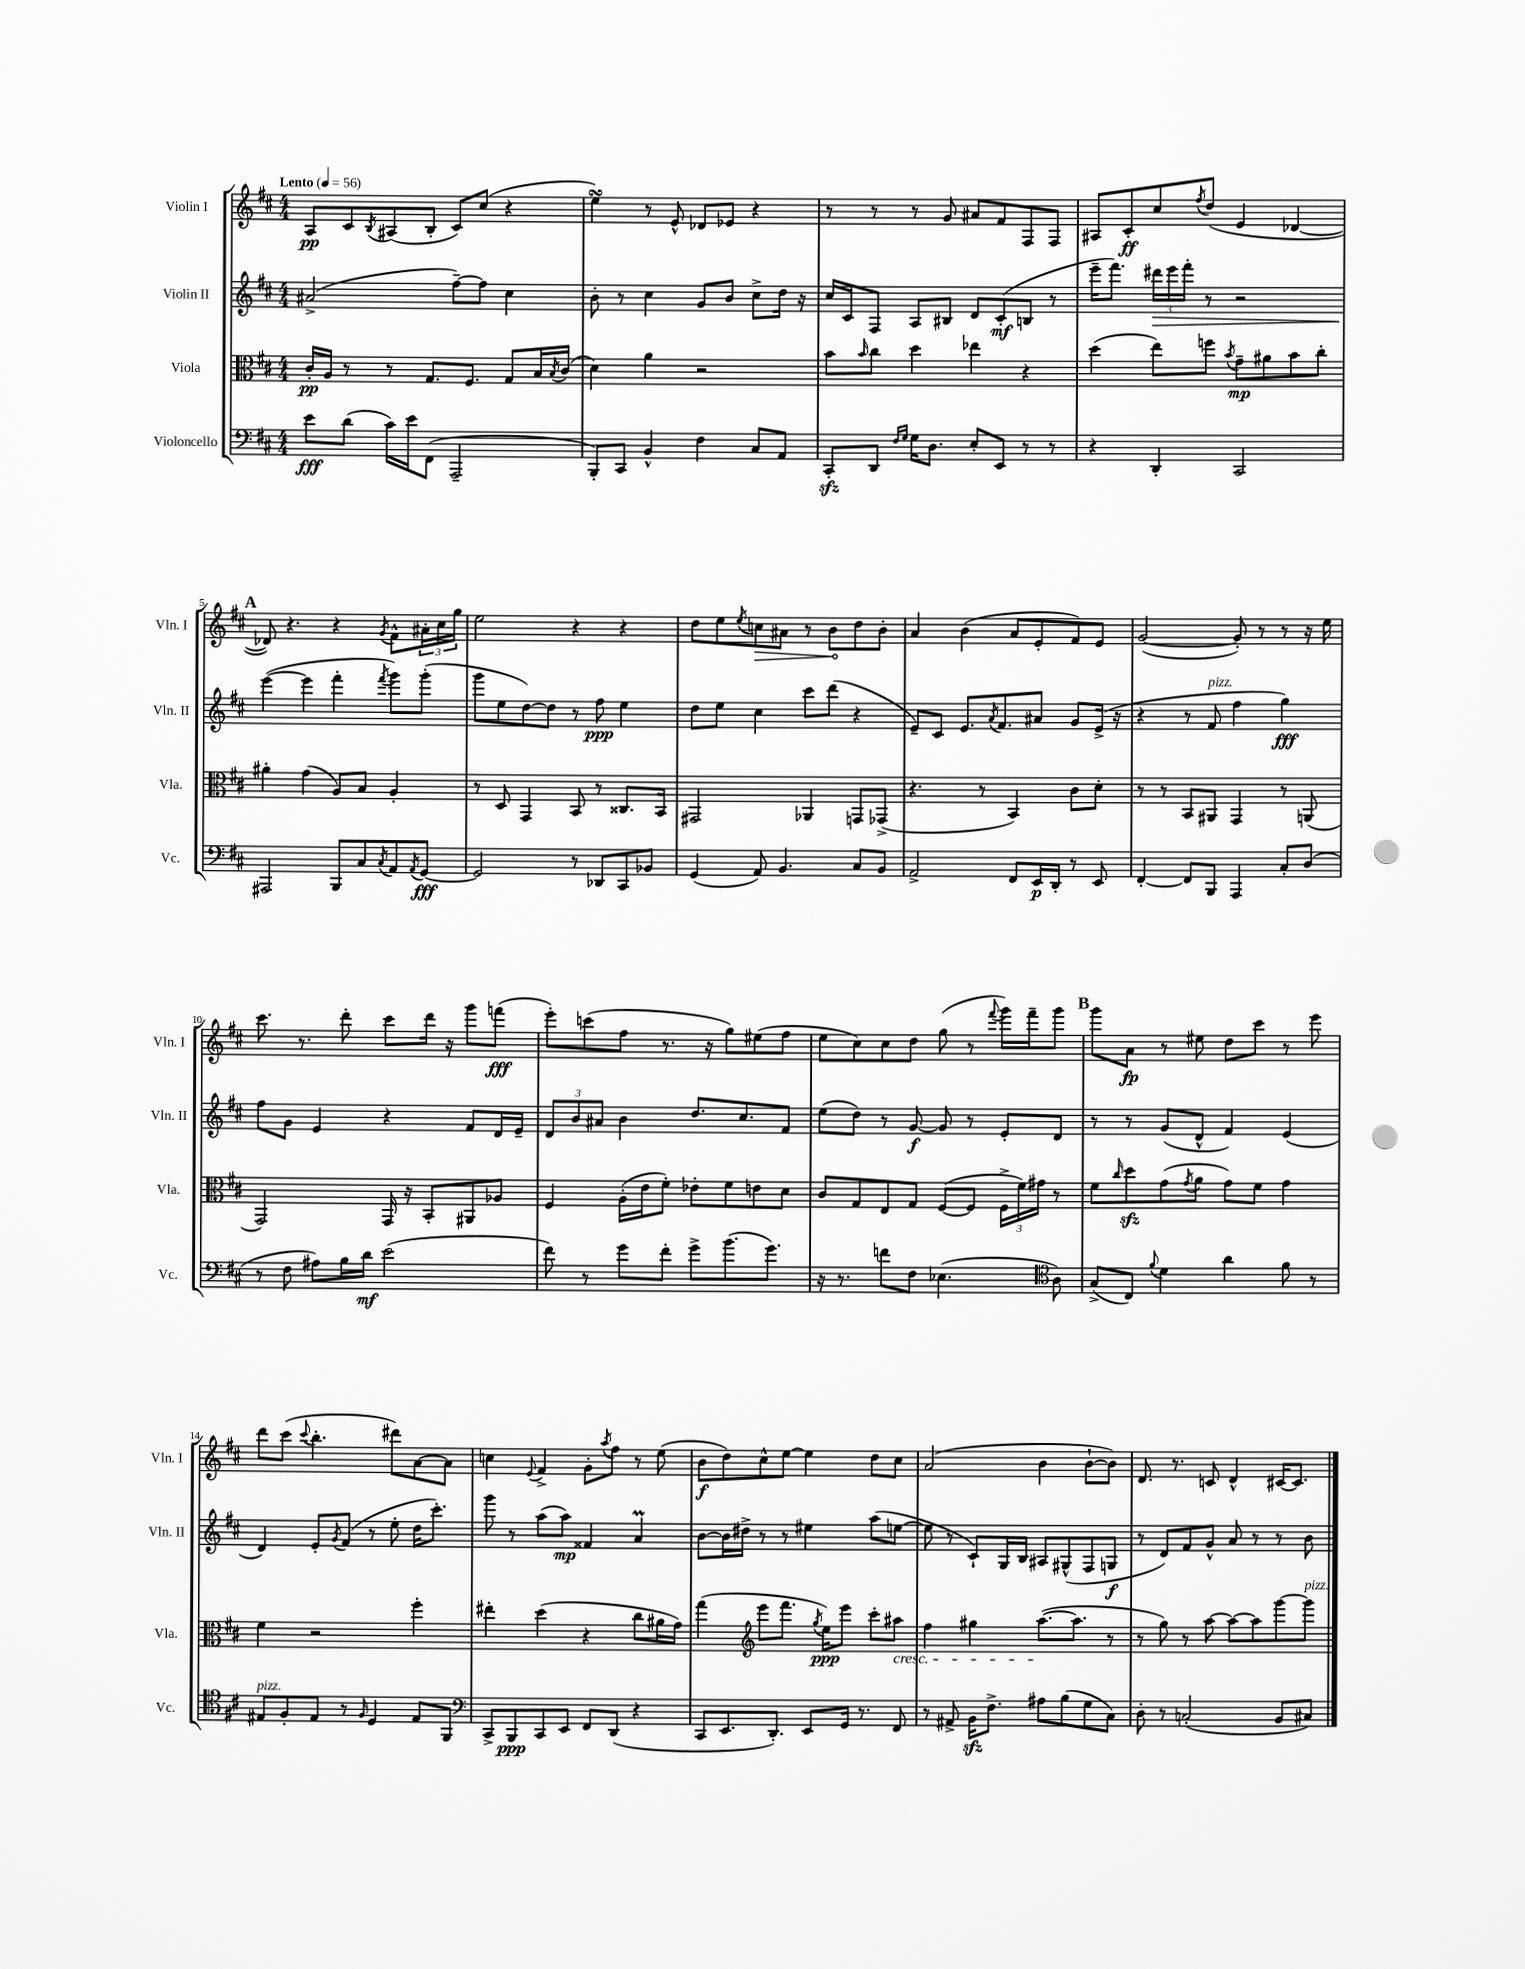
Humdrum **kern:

**kern	**dynam	**kern	**dynam	**kern	**dynam	**kern	**dynam
*part4	*part4	*part3	*part3	*part2	*part2	*part1	*part1
*staff4	*staff4	*staff3	*staff3	*staff2	*staff2	*staff1	*staff1
*I"Violoncello	*	*I"Viola	*	*I"Violin II	*	*I"Violin I	*
*I'Vc.	*	*I'Vla.	*	*I'Vln. II	*	*I'Vln. I	*
*clefF4	*	*clefC3	*	*clefG2	*	*clefG2	*
*k[f#c#]	*	*k[f#c#]	*	*k[f#c#]	*	*k[f#c#]	*
*M4/4	*	*M4/4	*	*M4/4	*	*M4/4	*
*MM56	*	*MM56	*	*MM56	*	*MM56	*
=1	=1	=1	=1	=1	=1	=1	=1
!	!	!	!	!	!	!LO:TX:a:B:t=Lento	!
8e\L	fff	16c#'/LL	pp	(2a#X^/	.	8A/L	pp
.	.	16A/JJ	.	.	.	.	.
(8d\J	.	8r	.	.	.	8c#/	.
.	.	.	.	.	.	8qB/	.
16c#\LL)	.	8r	.	.	.	(8A#X/	.
16e\J	.	.	.	.	.	.	.
(8FF#\J	.	8.G/L	.	.	.	8B'/J	.
2AAA~/	.	.	.	[8ff#~\L)	.	8c#/L)	.
.	.	8.F#/J	.	.	.	.	.
.	.	.	.	8ff#\J]	.	(8cc#/J	.
.	.	8G/L	.	4cc#\	.	4r	.
.	.	16B/L	.	.	.	.	.
.	.	8qB/	.	.	.	.	.
.	.	(16c#/JJ	.	.	.	.	.
=2	=2	=2	=2	=2	=2	=2	=2
8BBB'/L)	.	4d\)	.	8b'\	.	4eesSSS\)	.
8CC#/J	.	.	.	8r	.	.	.
4BB^^/	.	4a\	.	4cc#\	.	8r	.
.	.	.	.	.	.	8e^^/	.
4F#\	.	2r	.	8g/L	.	8d-X/L	.
.	.	.	.	8b/J	.	8e-X/J	.
8C#/L	.	.	.	8cc#^\L	.	4r	.
8AA/J	.	.	.	16dd\Jk	.	.	.
.	.	.	.	16r	.	.	.
=3	=3	=3	=3	=3	=3	=3	=3
8CC#zz'/L	.	8b\L	.	16cc#/LL	.	8r	.
.	.	.	.	16c#/J	.	.	.
.	.	16qqb/	.	.	.	.	.
8DD/J	.	8cc#\J	.	8F#/J	.	8r	.
16qqF#/LL	.	.	.	.	.	.	.
16qqG/JJ	.	.	.	.	.	.	.
16G\KL	.	4dd\	.	8A/L	.	8r	.
8.D\J	.	.	.	.	.	.	.
.	.	.	.	8B#X/J	.	8g/	.
8E'/L	.	4ee-X\	.	8d/L	.	8a#X/L	.
8EE/J	.	.	.	(8c#'/	mf	8f#/	.
8r	.	4r	.	8Bn/J	.	8F#/	.
8r	.	.	.	8r	.	8F#/J	.
=4	=4	=4	=4	=4	=4	=4	=4
4r	.	(4dd\	.	16eee~\KL	.	8A#X/L	.
.	.	.	.	8.fff#\J)	.	.	.
.	.	.	.	.	.	8c#'/	ff
!	!	!	!	!	!LO:HP:b	!	!
4DD'/	.	8ee\L)	.	24ddd#X\LL	>	8cc#/	.
.	.	.	.	24eee\	.	.	.
.	.	.	.	24fff#'\JJ	.	.	.
.	.	.	.	.	.	8qff#/	.
.	.	8ffn\J	.	8r	.	(8dd/J	.
.	.	8qb/	.	.	.	.	.
2CC#/	.	8g~\L	mp	2r	.	4e/	.
.	.	8a#X\	.	.	.	.	.
.	.	8b\	.	.	.	[4d-X/	.
.	.	8cc#'\J	.	.	.	.	.
!!LO:LB:g=z
!!LO:REH:place=s1:t=A
=5	=5	=5	=5	=5	=5	=5	=5
2AAA#X/	.	4a#X'\	.	([4eee\	.	8d-X/])	.
.	.	.	.	.	.	4.r	.
.	.	(4g\	.	4eee\]	]	.	.
8BBB/L	.	8A/L)	.	4fff#'\	.	4r	.
8C#/	.	8B/J	.	.	.	.	.
8qC#/	.	.	.	8qfff#/	.	8qg/	.
8AA/	.	4A'/	.	8ggg\L)	.	8f#^^\L	.
8qAA/	.	.	.	.	.	.	.
[8GG/J	fff	.	.	(8ggg'\J	.	24a#X'\L	.
.	.	.	.	.	.	24cc#\	.
.	.	.	.	.	.	24gg\JJ	.
=6	=6	=6	=6	=6	=6	=6	=6
2GG/]	.	8r	.	8ggg\L	.	2ee\	.
.	.	8D/	.	8ee\	.	.	.
.	.	4GG/	.	[8dd\)	.	.	.
.	.	.	.	8dd\J]	.	.	.
8r	.	8BB/	.	8r	.	4r	.
8DD-X/L	.	8r	.	8ff#\	ppp	.	.
8CC#/	.	8.C##X/L	.	4ee\	.	4r	.
8BB-X/J	.	.	.	.	.	.	.
.	.	16BB/Jk	.	.	.	.	.
=7	=7	=7	=7	=7	=7	=7	=7
(4GG/	.	2GG#X/	.	8dd\L	.	8dd\L	.
.	.	.	.	8ee\J	.	8ee\	.
.	.	.	.	.	.	8qee/	.
!	!	!	!	!	!	!	!LO:HP:b
8AA/)	.	.	.	4cc#\	.	8ccn\	>
4.BB/	.	.	.	.	.	8a#X\J	.
.	.	4AA-X/	.	8ccc#\L	.	8r	.
.	.	.	.	(8ddd\J	.	8b\L	.
8C#/L	.	8GGn/L	.	4r	.	8dd\	]
8BB/J	.	(8GG-X^/J	.	.	.	8b'\J	.
=8	=8	=8	=8	=8	=8	=8	=8
2AA^/	.	4.r	.	8e~/L)	.	4a/	.
.	.	.	.	8c#/J	.	.	.
.	.	.	.	8.e/L	.	(4b\	.
.	.	8r	.	.	.	.	.
.	.	.	.	8qa/	.	.	.
.	.	.	.	8.f#/	.	.	.
8FF#/L	.	4BB/)	.	.	.	8a/L	.
16EE/L	p	.	.	8a#X/J	.	8e'/	.
16DD'/JJ	.	.	.	.	.	.	.
8r	.	8c#\L	.	8g/L	.	8f#/)	.
8EE/	.	8d'\J	.	(16e^/Jk	.	8e/J	.
.	.	.	.	16r	.	.	.
=9	=9	=9	=9	=9	=9	=9	=9
[4FF#'/	.	8r	.	4r	.	([2g/	.
.	.	8r	.	.	.	.	.
8FF#/L]	.	8BB/L	.	8r	.	.	.
!	!	!	!	!LO:TX:a:i:t=pizz.	!	!	!
8BBB/J	.	8AA#X/J	.	8f#/	.	.	.
4AAA/	.	4GG/	.	4ff#\	.	8g'/])	.
.	.	.	.	.	.	8r	.
8C#'/L	.	8r	.	4gg\)	fff	8r	.
(8D/J	.	(8AAn/	.	.	.	16r	.
.	.	.	.	.	.	16ee\	.
!!LO:LB:g=z
=10	=10	=10	=10	=10	=10	=10	=10
8r	.	2GG/)	.	8ff#\L	.	8.ccc#\	.
8F#\	.	.	.	8g\J	.	.	.
.	.	.	.	.	.	8.r	.
8A#X\L)	.	.	.	4e/	.	.	.
16B\L	.	.	.	.	.	8ddd'\	.
16d\JJ	mf	.	.	.	.	.	.
(2e\	.	16GG/	.	4r	.	8ccc#\L	.
.	.	16r	.	.	.	.	.
.	.	8BB'/L	.	.	.	16ddd\Jk	.
.	.	.	.	.	.	16r	.
.	.	8AA#X/	.	8f#/L	.	8ggg\L	.
.	.	8A-X/J	.	16d/L	.	(8fffn\J	fff
.	.	.	.	16e~/JJ	.	.	.
=11	=11	=11	=11	=11	=11	=11	=11
8f#\)	.	4F#/	.	12d/L	.	8eee'\L)	.
.	.	.	.	12b/	.	.	.
8r	.	.	.	.	.	(8cccn\	.
.	.	.	.	12a#X/J	.	.	.
8g\L	.	(16A'\LL	.	4b\	.	8ff#\J	.
.	.	16e\J	.	.	.	.	.
8f#'\J	.	8f#'\J)	.	.	.	8.r	.
8g^\L	.	8e-X'\L	.	8.dd/L	.	.	.
.	.	.	.	.	.	16r	.
(8.b\	.	8f#\	.	.	.	8gg\L)	.
.	.	.	.	8.cc#/	.	.	.
.	.	8en\	.	.	.	(8ee#X\	.
8.g\J)	.	.	.	.	.	.	.
.	.	8d\J	.	8f#/J	.	8ff#\J	.
=12	=12	=12	=12	=12	=12	=12	=12
16r	.	8c#/L	.	(8ee\L	.	8ee\L	.
8.r	.	.	.	.	.	.	.
.	.	8G/	.	8dd\J)	.	8cc#\)	.
8fn\L	.	8E/	.	8r	.	8cc#\	.
8F#\J	.	8G/J	.	[8g/	f	8dd\J	.
(4.E-X\	.	([8F#/L	.	8g/]	.	(8gg\	.
.	.	8F#/J]	.	8r	.	8r	.
.	.	.	.	.	.	8qqfff#/	.
.	.	24F#^\LL	.	8e'/L	.	16ggg\LL)	.
.	.	24f#\)	.	.	.	.	.
.	.	.	.	.	.	16fff#~\J	.
.	.	24g#X\JJ	.	.	.	.	.
*clefC4	*	*	*	*	*	*	*
8A\)	.	8r	.	8d/J	.	8ggg\J	.
!!LO:REH:place=s1:t=B
=13	=13	=13	=13	=13	=13	=13	=13
(8G^/L	.	8f#\L	.	8r	.	8ggg\L	.
.	.	16qqcc#/	.	.	.	.	.
8C#/J)	.	8ddzz\	.	8r	.	8a\J	fp
8qqf#/	.	.	.	.	.	.	.
4d\	.	(8g\	.	(8g/L	.	8r	.
.	.	8qg/	.	.	.	.	.
.	.	8a\J	.	8d^^/J	.	8ee#X\	.
4a\	.	8g\L)	.	4f#/)	.	8dd\L	.
.	.	8f#\J	.	.	.	8ccc#\J	.
8f#\	.	4g\	.	(4e/	.	8r	.
8r	.	.	.	.	.	8eee\	.
!!LO:LB:g=z
=14	=14	=14	=14	=14	=14	=14	=14
!LO:TX:a:i:t=pizz.	!	!	!	!	!	!	!
8E#X/L	.	4f#\	.	4d/)	.	8ddd\L	.
8F#'/	.	.	.	.	.	(8ccc#\J	.
.	.	.	.	.	.	8qqccc#/	.
8E#/J	.	2r	.	8e'/L	.	4.bb'\	.
.	.	.	.	8qg/	.	.	.
8r	.	.	.	(8f#/J	.	.	.
16qqF#/	.	.	.	.	.	.	.
4D/	.	.	.	8r	.	.	.
.	.	.	.	8ee'\	.	8ddd#X\L)	.
8E#/L	.	4ff#'\	.	16dd\KL	.	[8a\	.
.	.	.	.	8.ccc#'\J)	.	.	.
8FF#/J	.	.	.	.	.	8a\J]	.
=15	=15	=15	=15	=15	=15	=15	=15
*clefF4	*	*	*	*	*	*	*
8CC#^/L	.	4ee#X'\	.	8ggg\	.	4ccn\	.
8BBB/	ppp	.	.	8r	.	.	.
.	.	.	.	.	.	8qqe/	.
8CC#/	.	(4dd\	.	(8aa\L	.	4f#^/	.
8EE/J	.	.	.	8aa\J)	mp	.	.
8FF#/L	.	4r	.	4f##X/	.	8g'\L	.
.	.	.	.	.	.	8qaa/	.
(8DD/J	.	.	.	.	.	8ff#\J	.
4r	.	8cc#\L	.	4aM/	.	8r	.
.	.	16a#X\L	.	.	.	(8ee\	.
.	.	16g\JJ)	.	.	.	.	.
=16	=16	=16	=16	=16	=16	=16	=16
8CC#/L	.	(4gg\	.	[8b\L	.	8b\L	f
8.EE/	.	.	.	16b\L]	.	8dd\)	.
.	.	.	.	16dd#X^\JJ	.	.	.
*	*	*clefG2	*	*	*	*	*
.	.	8eee\L	.	8r	.	8cc#^^\	.
8.DD'/J)	.	.	.	.	.	.	.
.	.	8.fff#\J	.	8r	.	[8ee\J	.
8EE/L	.	.	.	4ee#X\	.	4ee\]	.
.	.	8qgg/	.	.	.	.	.
.	.	16ee\KL)	ppp	.	.	.	.
16GG/Jk	.	8eee\J	.	.	.	.	.
8.r	.	.	.	.	.	.	.
.	.	8ccc#'\L	.	(8aa\L	.	8dd\L	.
!	!	!LO:TX:b:i:t=cresc.	!	!	!	!	!
8FF#/	.	8aa#X\J	.	[8een\J	.	8cc#\J	.
=17	=17	=17	=17	=17	=17	=17	=17
8r	.	4ff#\	.	8ee\]	.	(2a/	.
8AA#X^/	.	.	.	8r	.	.	.
16BBzz\KL	.	4gg#X\	.	8c#`/L)	.	.	.
8.F#^\J	.	.	.	.	.	.	.
.	.	.	.	16G/L	.	.	.
.	.	.	.	16B/JJ	.	.	.
8A#X\L	.	([8.aa\L	.	8A#X/L	.	4b\	.
(8B\	.	.	.	(8G#X^^/	.	.	.
.	.	8.aa\J]	.	.	.	.	.
8G\	.	.	.	8F#/	.	[8b`\L	.
8C#\J)	.	8r	.	8Gn/J	f	8b\J])	.
=18	=18	=18	=18	=18	=18	=18	=18
8D'\	.	8r	.	8r	.	8.d/	.
8r	.	8gg\)	.	8d/L)	.	.	.
.	.	.	.	.	.	8.r	.
(2Cn'/	.	8r	.	8f#/	.	.	.
.	.	[8aa\	.	8g^^/J	.	8cn/	.
.	.	8aa\L_	.	8a/	.	4d^^/	.
.	.	8aa\]	.	8r	.	.	.
8BB/L	.	[8ggg\	.	8r	.	[16c#X/KL	.
.	.	.	.	.	.	8.c#/J]	.
!	!	!LO:TX:a:i:t=pizz.	!	!	!	!	!
8C#X/J)	.	8ggg\J]	.	8b\	.	.	.
==	==	==	==	==	==	==	==
*-	*-	*-	*-	*-	*-	*-	*-
